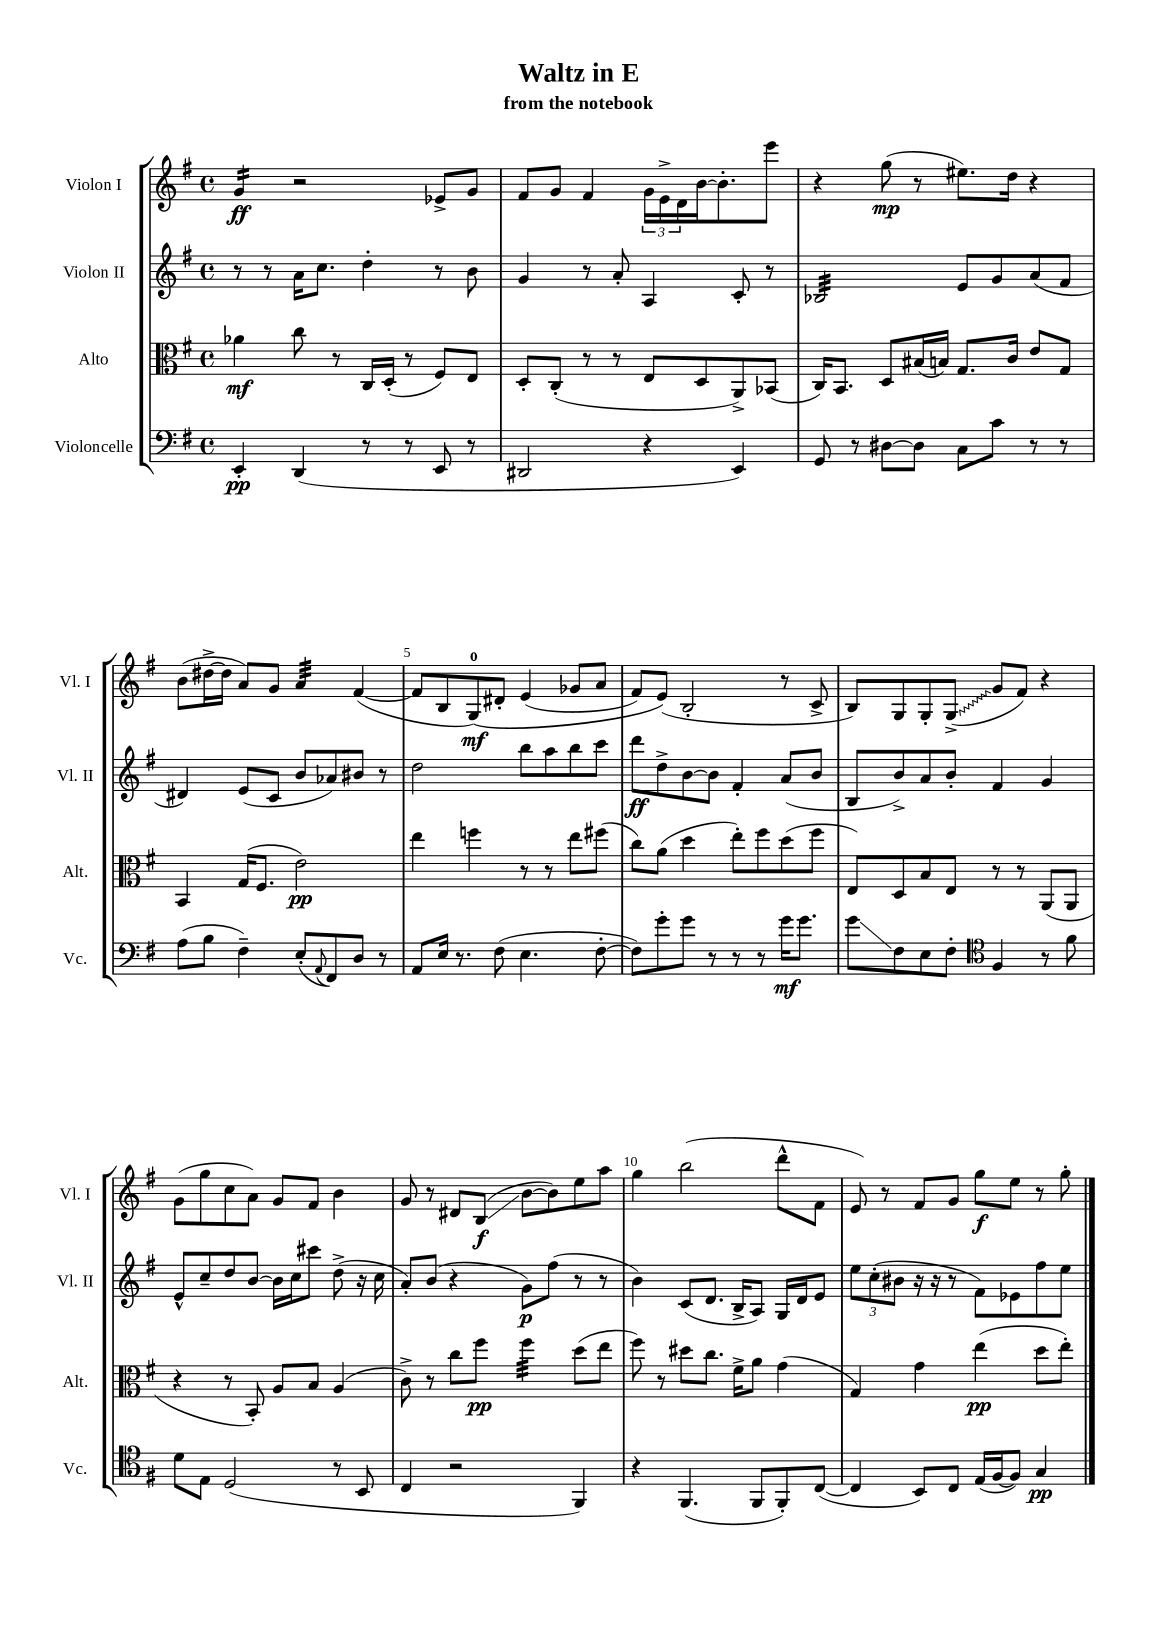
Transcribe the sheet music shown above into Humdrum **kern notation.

**kern	**kern	**kern	**kern
*staff4	*staff3	*staff2	*staff1
*clefF4	*clefC3	*clefG2	*clefG2
*k[f#]	*k[f#]	*k[f#]	*k[f#]
*M4/4	*M4/4	*M4/4	*M4/4
*met(c)	*met(c)	*met(c)	*met(c)
4EE'/	4a-\	8r	4g/
.	.	8r	.
(4DD/	8cc\	16a\LK	2r
.	.	8.cc\J	.
.	8r	.	.
8r	16C/LL	4dd'\	.
.	(16D'/JJ	.	.
8r	8r	.	.
8EE/	8F#/L)	8r	8e-^/L
8r	8E/J	8b\	8g/J
=	=	=	=
2DD#/	8D'/L	4g/	8f#/L
.	(8C'/J	.	8g/J
.	8r	8r	4f#/
.	8r	8a'/	.
4r	8E/L	4A/	24g\LL
.	.	.	24e^\
.	.	.	24d\
.	8D/	.	[16b\J
.	.	.	8.b'\]
4EE/)	8AA^/)	8c'/	.
.	(8BB-/J	8r	8eee\J
=	=	=	=
8GG/	16C/LK)	2B-/	4r
.	8.BB/J	.	.
8r	.	.	.
[8D#\L	8D/L	.	(8gg\
8D#\]J	(16B#/L	.	8r
.	16B/JJ)	.	.
8C\L	8.G/L	8e/L	8.ee#\L)
8c\J	.	8g/	.
.	16c/Jk	.	16dd\Jk
8r	8e/L	(8a/	4r
8r	8G/J	8f#/J	.
=	=	=	=
(8A\L	4BB/	4d#/)	(8b\L
8B\J	.	.	[16dd#^\L
.	.	.	16dd#\]JJ
4F#~\)	(16G/LK	(8e/L	8a/L)
.	8.F#/J	.	.
.	.	8c/J	8g/J
(8E'/L	2e\)	8b/L	4a/
8qqAA/	.	.	.
8FF#/)	.	8a-/)	.
8D/J	.	8b#/J	([4f#/
8r	.	8r	.
=	=	=	=
8AA/L	4ee\	2dd\	8f#/]L
16E/Jk	.	.	8B/
8.r	.	.	.
.	4ff\	.	&(8G/)
(8F#\	.	.	8d#'/J
4.E\	8r	8bb\L	(4e/
.	8r	8aa\	.
.	8ee\L	8bb\	8g-/L
[8F#'\	(8ff#\J	8ccc\J	8a/J
=	=	=	=
8F#\]L)	8cc\L)	8ddd\L	8f#/L)
8g'\	(8a\J	8dd^\	(8e/J&)
8g\J	4dd\	[8b\	2B'/
8r	.	8b\]J	.
8r	8ee'\L)	4f#'/	.
8r	8ff#\	.	.
16g\LK	(8dd\	(8a/L	8r
8.g\J	.	.	.
.	8ff#\J	8b/J	8c^/
=	=	=	=
8g\L	8E/L)	8B/L	8B/L)
8F#\	8D/	8b^/)	8G/
8E\	8B/	8a/	8G'/
8F#'\J	8E/J	8b'/J	(8G^/J
*clefC4	*	*	*
4F#/	8r	4f#/	8g/L
.	8r	.	8f#/J)
8r	(8AA/L	4g/	4r
8f#\	8AA/J	.	.
=	=	=	=
8d\L	4r	8e^^/L	(8g\L
8E\J	.	8cc~/	8gg\
(2D/	8r	8dd/	8cc\
.	8BB'/)	[8b/J	8a\J)
.	8A/L	16b\]LL	8g/L
.	.	16cc\J	.
.	8B/J	8ccc#\J	8f#/J
8r	(4A/	(8dd^\	4b\
8BB/	.	16r	.
.	.	16cc\	.
=	=	=	=
4C/	8c^\)	8a'/L)	8g/
.	8r	(8b/J	8r
2r	8cc\L	4r	8d#/L
.	8ff#\J	.	(8B/J
.	4ff#\	8g\L)	[8b\L
.	.	(8ff#\J	8b\])
4FF#/)	(8dd\L	8r	8ee\
.	8ee\J	8r	8aa\J
=	=	=	=
4r	8ff#\)	4b\)	4gg\
.	8r	.	.
(4.FF#/	8dd#\L	(8c/L	(2bb\
.	8.cc\J	8.d/J	.
.	16f#^\LK	16B^/LK	.
8FF#/L	8a\J	8A/J)	.
8FF#'/)	(4g\	16G/LL	8ddd^^\L
.	.	16d/J	.
([8C/J	.	8e/J	8f#\J
=	=	=	=
4C/]	4G/)	12ee\L	8e/)
.	.	(12cc'\	.
.	.	.	8r
.	.	12b#\J	.
8BB/L)	4g\	16r	8f#/L
.	.	16r	.
8C/J	.	8r	8g/J
(16E/LL	(4ee\	8f#\L)	8gg\L
[16F#/J	.	.	.
8F#/]J)	.	8e-\	8ee\J
4G/	8dd\L	8ff#\	8r
.	8ee'\J)	8ee\J	8gg'\
==	==	==	==
*-	*-	*-	*-
